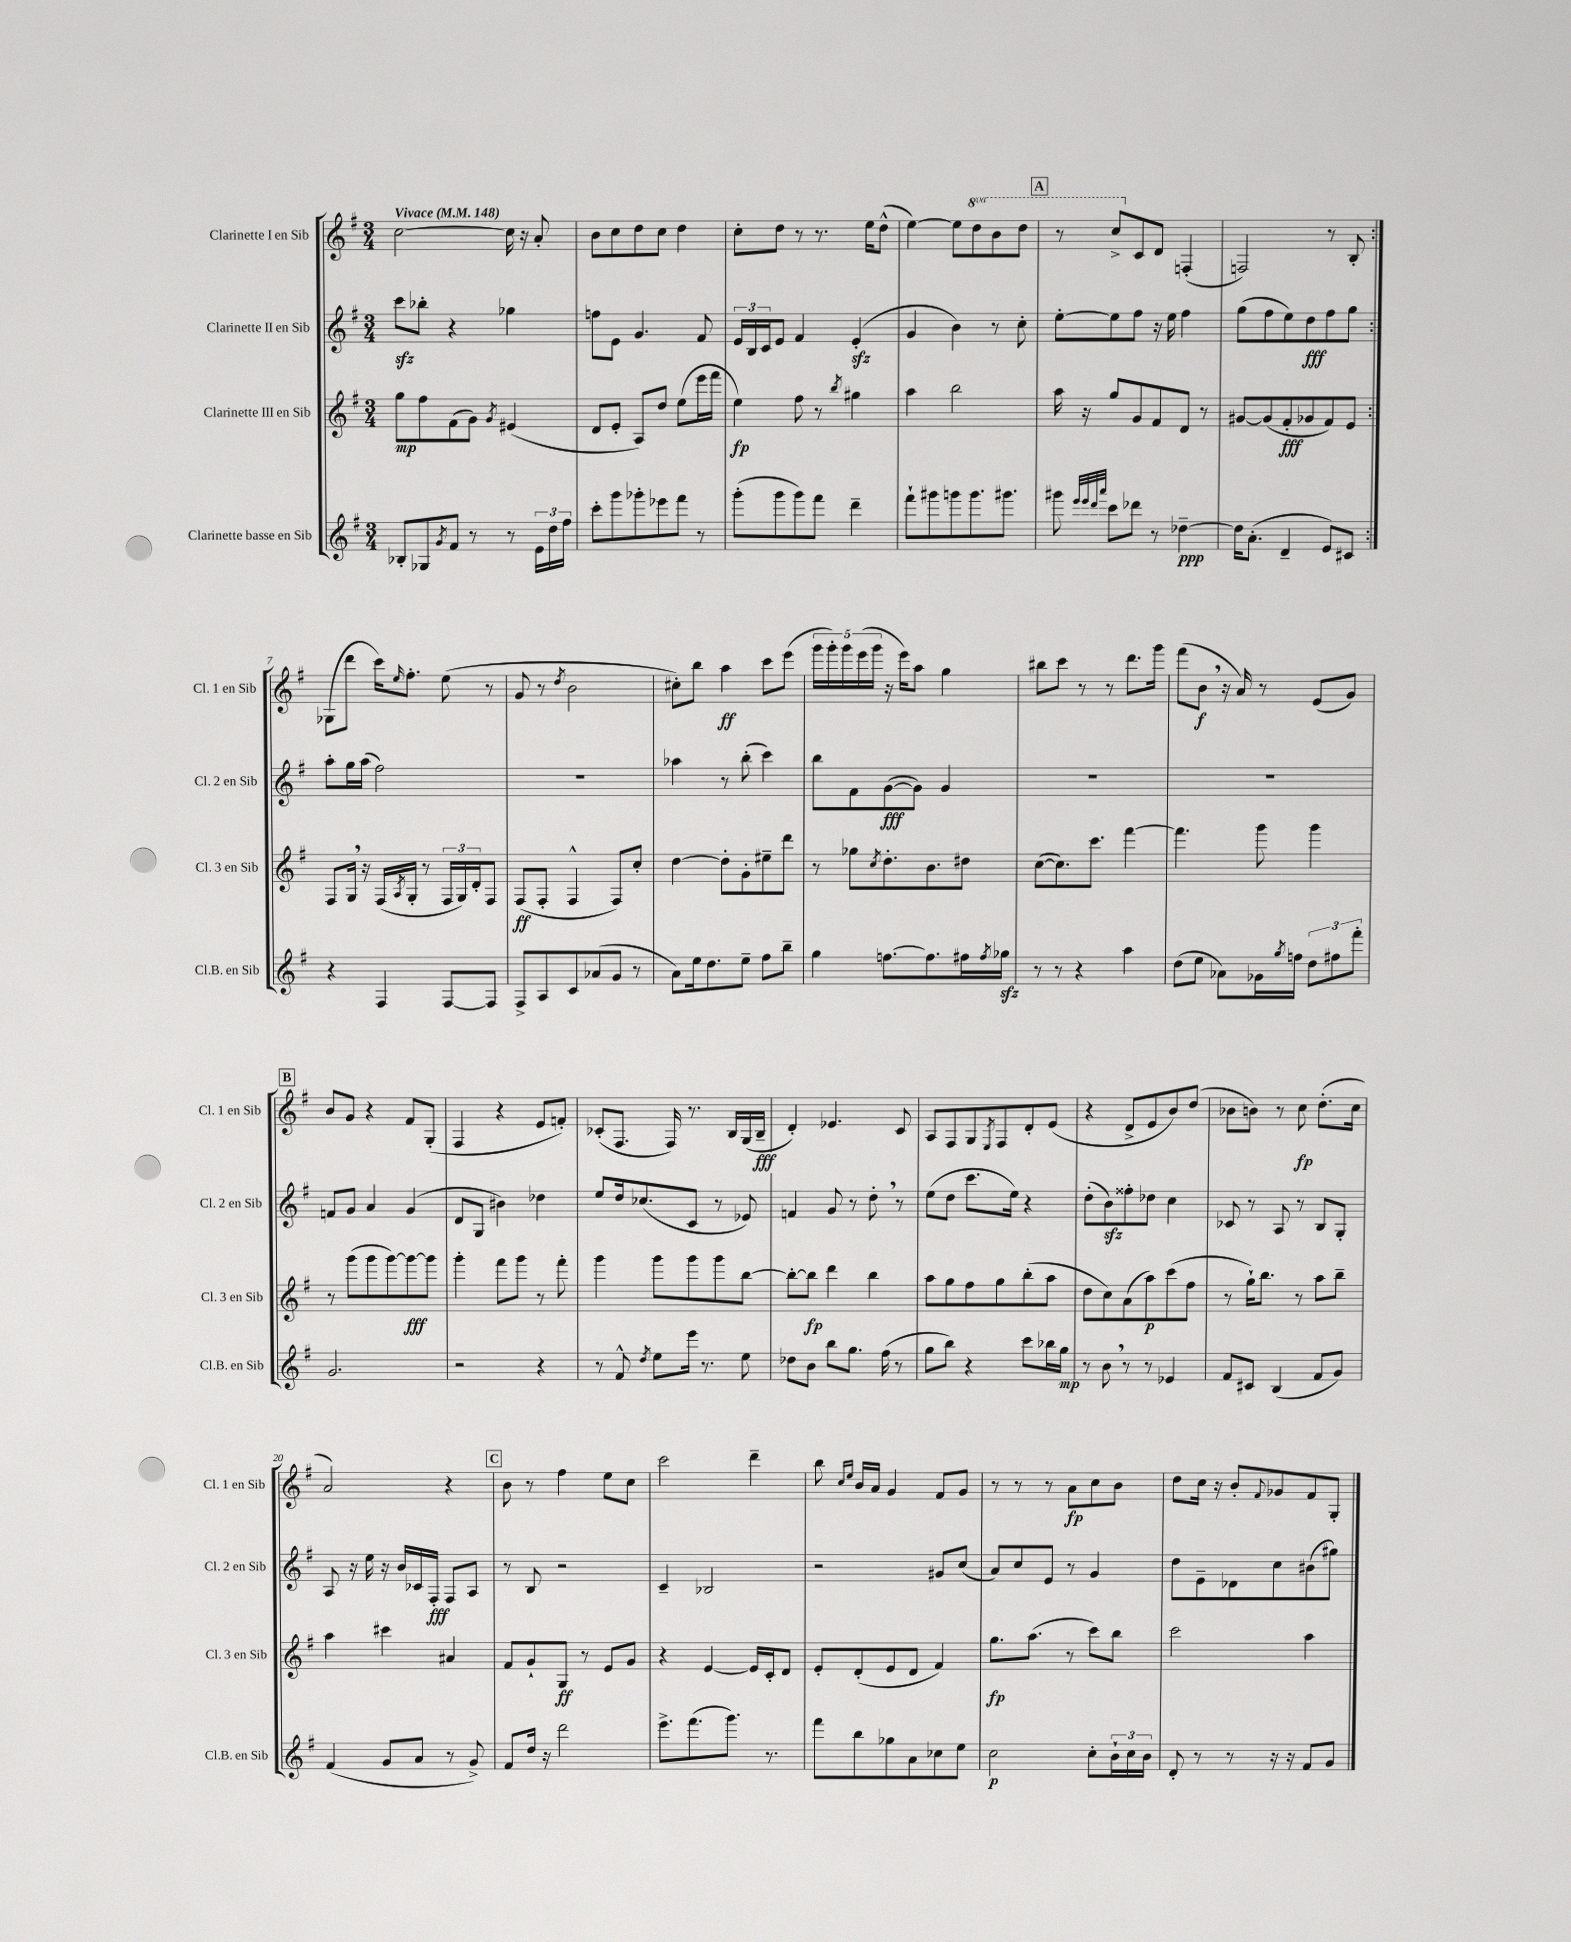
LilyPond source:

<<
\new StaffGroup <<
\new Staff = "s0" \with { instrumentName = "Clarinette I en Sib" shortInstrumentName = "Cl. 1 en Sib" } {
    \clef treble \key g \major \numericTimeSignature \time 3/4 \set Staff.ottavationMarkups = #ottavation-simple-ordinals \tempo "Vivace" 4 = 148
    \repeat volta 2 { c''2~ c''16 r16 a'8-. |
    b'8 c''8 d''8 c''8 d''4 |
    c''8-. d''8 r8 r8. e''16 d''8-^( |
    e''4~) e''8 \ottava #1 d'''8 b''8 d'''8 |
    \mark \markup { \box "A" } r8 c'''8-> \ottava #0 c'8 d'8 f4-.( |
    f2) r8 b8-. | }
    ges8( d'''8 c'''16) \grace { e''16 } fis''8.-. e''8( r8 |
    g'8 r8 \acciaccatura { d''8 } b'2 |
    cis''8-.) b''8 a''4\ff c'''8 e'''8( |
    \tuplet 5/4 { g'''16 g'''16-.) g'''16 e'''16( g'''16 } r16 e'''16) a''8 g''4 |
    bis''8 c'''8 r8 r8 d'''8. g'''16 |
    fis'''8( b'8\f \breathe r16 a'16) r8 e'8( g'8) |
    \mark \markup { \box "B" } b'8 g'8 r4 fis'8 g8-.( |
    fis4 r4 e'8 f'8-.) |
    ces'8-.( fis8. fis16) r8. b16 g16( b16--\fff |
    d'4-.) ees'4. c'8 |
    a8 fis8 g8 \acciaccatura { e8 } fis8 d'8-. e'8( |
    r4 d'8-> e'8 b'8) d''8( |
    bes'8 b'8) r8 c''8\fp d''8.-.( c''16 |
    a'2) r4 |
    \mark \markup { \box "C" } b'8 r8 fis''4 e''8 c''8 |
    c'''2 d'''4-- |
    b''8 \grace { c''16 e''16 } b'16 a'16 g'4 fis'8 g'8 |
    r8 r8 r8 a'8\fp c''8 b'8 |
    d''8 c''16 r16 b'8-. \appoggiatura { fis'8 } ges'8 fis'8 g8-. \bar "|." |
}
\new Staff = "s1" \with { instrumentName = "Clarinette II en Sib" shortInstrumentName = "Cl. 2 en Sib" } {
    \clef treble \key g \major \numericTimeSignature \time 3/4
    \repeat volta 2 { c'''8\sfz bes''8-. r4 ges''4 |
    f''8 e'8 g'4. fis'8 |
    \tuplet 3/2 { e'16 b16 c'16 } e'8 fis'4 e'4-.\sfz( |
    g'4 b'4) r8 c''8-. |
    \mark \markup { \box "A" } e''8~-. e''8 fis''8 r16 e''16 fis''4 |
    g''8( fis''8 e''8) d''8\fff fis''8 g''8 | }
    a''8-. g''16 a''16( fis''2) |
    R2. |
    aes''4 r8 b''8-.( c'''4) |
    b''8 fis'8 g'8~\fff( g'8) g'4 |
    R2. |
    R2. |
    \mark \markup { \box "B" } f'8 g'8 a'4 g'4( |
    d'8 g8 bis'4) des''4 |
    e''8 d''16 ces''8.( c'8 r8 ees'8) |
    f'4 g'8 r8 d''8-. \breathe r8 |
    e''8( d''8 c'''8. e''16) r4 |
    d''8-.( b'8\sfz) fisis''8-. des''8 c''4 |
    ces'8 r8 a8 r8 b8 g8-. |
    a8 r16 e''16 r16 b'16 ces'16 fis16-.\fff fis8 a8 |
    \mark \markup { \box "C" } r8 b8 r2 |
    c'4-- bes2 |
    r2 gis'8 c''8( |
    a'8) c''8 e'8 r8 g'4 |
    d''8 e'8-- des'8 c''8 bis'8( gis''8) \bar "|." |
}
\new Staff = "s2" \with { instrumentName = "Clarinette III en Sib" shortInstrumentName = "Cl. 3 en Sib" } {
    \clef treble \key g \major \numericTimeSignature \time 3/4
    \repeat volta 2 { g''8\mp fis''8 fis'8( g'8) \acciaccatura { g'8 } eis'4( |
    d'8 e'8-. a8) d''8 e''8( e'''16 fis'''16 |
    e''4\fp) fis''8 r8 \acciaccatura { b''8 } gis''4 |
    a''4 b''2 |
    \mark \markup { \box "A" } a''16 r16 g''8 g'8 fis'8 d'8 r8 |
    gis'8~ gis'8( fis'8-.\fff ges'8 fis'8) e'8 | }
    fis8 g16 \breathe r16 fis16( \acciaccatura { a8 } g16-. r8 \tuplet 3/2 { fis16 g16) d'16-. } fis8 |
    fis8\ff( fis8-. fis4-^ fis8) c''8-. |
    d''4~ d''8-. g'8-. eis''8-- d'''8 |
    r8 ges''8 \acciaccatura { c''8 } d''8.-. b'8. dis''8 |
    c''8~( c''8.) c'''8. fis'''4~ |
    fis'''4. g'''8 g'''4 |
    \mark \markup { \box "B" } r8 g'''8( g'''8 g'''8~) g'''8~\fff g'''8 |
    g'''4-. fis'''8 g'''8 r8 fis'''8-. |
    g'''4 g'''8 g'''8 g'''8 b''8~ |
    b''8~-. b''8\fp d'''4 b''4 |
    a''8 g''8 fis''8 g''8 b''8-.( a''8 |
    d''8 c''8) a'8( a''8\p) c'''8( fis''8 |
    r8 g''16-!) b''8. r8 a''8 b''8-- |
    a''4 cis'''4 ais'4 |
    \mark \markup { \box "C" } fis'8 g'8-! g8\ff r8 e'8 g'8 |
    r4 e'4~ e'16 c'16-. d'8 |
    e'8-. d'8-.( e'8 d'8 fis'4) |
    g''8.\fp a''8.( r8 c'''8) b''8 |
    c'''2 a''4 \bar "|." |
}
\new Staff = "s3" \with { instrumentName = "Clarinette basse en Sib" shortInstrumentName = "Cl.B. en Sib" } {
    \clef treble \key g \major \numericTimeSignature \time 3/4
    \repeat volta 2 { bes8-. ges8 \acciaccatura { g'8 } fis'8 r8 r8 \tuplet 3/2 { e'16 d''16 fis''16 } |
    c'''8-. g'''8 ges'''8-. ees'''8 fis'''8 r8 |
    g'''8-.( g'''8 g'''8) fis'''8 d'''4-- |
    fis'''8-! gis'''8 g'''8 g'''8. gis'''8. |
    \mark \markup { \box "A" } gis'''8 \grace { e'''32 e'''32 d'''32 a'''32 } c'''8 des'''8 r8 des''4~--\ppp |
    des''16 a'8.-.( d'4-- e'8) cis'8 | }
    r4 fis4 fis8~ fis8 |
    fis8-> a8 c'8 aes'8( g'8 r8 |
    a'8) e''16 d''8. e''8-- fis''8 b''8-- |
    g''4 f''8.~ f''8. fis''16 \acciaccatura { fis''8 } ges''16\sfz |
    r8 r8 r4 a''4 |
    d''8( e''8 aes'8) ges'16 \acciaccatura { g''8 } f''16 \tuplet 3/2 { d''8 fis''8 fis'''8-. } |
    \mark \markup { \box "B" } g'2. |
    r2 r4 |
    r8 fis'8-^ \acciaccatura { d''8 } e''8 e'''16 r8. e''8 |
    des''8 b'8 b''8 g''8. fis''16( r8 |
    g''8 b''8) r4 c'''8 bes''16 g''16\mp |
    r8 b'8 \breathe r8 r8 ees'4 |
    fis'8 cis'8 b4( fis'8 g'8) |
    fis'4( g'8 a'8 r8 g'8->) |
    \mark \markup { \box "C" } fis'8 d''16 r16 d'''2 |
    e'''8.-> fis'''8.( g'''8.) r8. |
    fis'''8 b''8 ges''8 a'8 ces''8 e''8 |
    c''2\p c''8-. \tuplet 3/2 { b'16-! c''16 b'16 } |
    d'8-. r8 r8 r16 r16 fis'8 g'8 \bar "|." |
}
>>
>>
